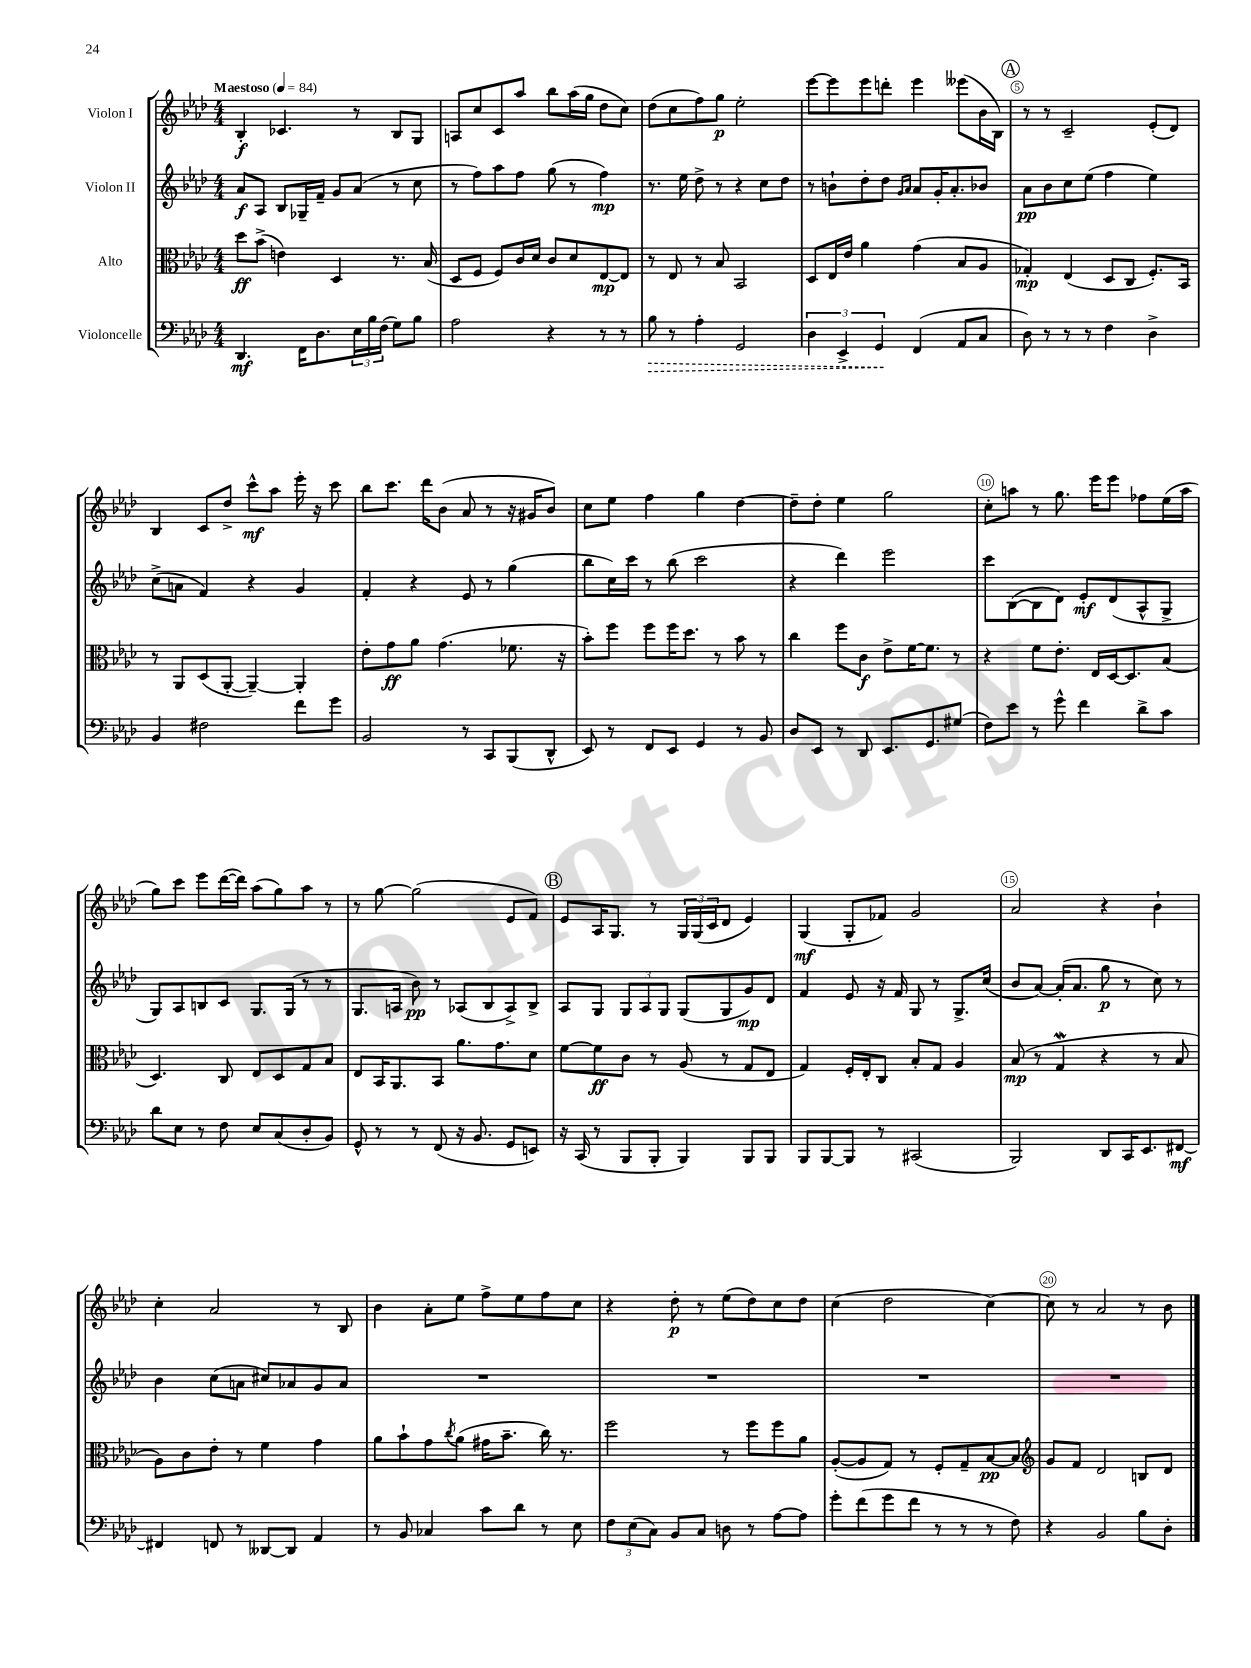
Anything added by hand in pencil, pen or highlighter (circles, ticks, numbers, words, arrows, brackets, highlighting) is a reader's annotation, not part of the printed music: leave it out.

**kern	**kern	**kern	**kern
*staff4	*staff3	*staff2	*staff1
*clefF4	*clefC3	*clefG2	*clefG2
*k[b-e-a-d-]	*k[b-e-a-d-]	*k[b-e-a-d-]	*k[b-e-a-d-]
*M4/4	*M4/4	*M4/4	*M4/4
*MM84	*MM84	*MM84	*MM84
4.DD-/	8dd-\L	8a-/L	4B-'/
.	(8b-^\J	8A-/J	.
.	4e\)	8B-/L	4.c-/
16FF\LK	.	16G-~/L	.
8.D-\	.	16f~/JJ	.
.	4D-/	8g/L	.
24E-\L	.	(8a-/J	8r
24B-\	.	.	.
(24F\JJ	.	.	.
8G\L)	8.r	8r	8B-/L
8B-\J	.	8cc\	8G/J
.	(16B-/	.	.
=	=	=	=
2A-\	8D-/L	8r	8A/L
.	8F/J	8ff\L)	8cc/
.	8F/L)	8aa-\	8c/
.	16c/L	8ff\J	8aa-/J
.	16d-/JJ	.	.
4r	8c/L	(8gg\	8bb-\L
.	8d-/	8r	(16aa-\L
.	.	.	16gg\JJ
8r	[8E-/	4ff\)	8dd-\L
8r	8E-/]J	.	8cc\J)
=	=	=	=
8B-\	8r	8.r	(8dd-\L
8r	8E-/	.	8cc\
.	.	16ee-\	.
4A-'\	8r	8dd-^\	8ff\)
.	8B-/	8r	8gg\J
2GG/	2BB-/	4r	2ee-'\
.	.	8cc\L	.
.	.	8dd-\J	.
=	=	=	=
6D-\	8D-/L	8r	[8eee-\L
.	16E-/L	8b`\L	8eee-\]
6EE-^/	.	.	.
.	16e-/JJ	.	.
.	4a-\	8dd-'\	8eee-\
6GG/	.	.	.
.	.	8dd-\J	8ddd'\J
.	.	16qqg/LL	.
.	.	16qqa-/JJ	.
(4FF/	(4g\	8a-/L	4eee-\
.	.	16g'/K	.
.	.	8.a-'/	.
8AA-/L	8B-/L	.	(8eee--\L
8C/J	8A-/J	8b-/J	16b-\L
.	.	.	16B-\JJ)
=	=	=	=
8D-\)	4G-'/)	8a-\L	8r
8r	.	8b-\	8r
8r	(4E-/	8cc\	2c~/
8r	.	(8ee-\J	.
4F\	8D-/L	4ff\	.
.	8C/J	.	.
4D-^\	8.F'/L)	4ee-\)	(8e-'/L
.	.	.	8d-/J)
.	16BB-/Jk	.	.
=	=	=	=
4BB-/	8r	(8cc^\L	4B-/
.	8AA-/L	8a\J	.
2F#\	(8D-/	4f/)	8c/L
.	[8AA-'/J	.	8dd-^/J
.	4AA-~/_)	4r	8ccc^^\L
.	.	.	8aa-\J
8f\L	4AA-'/]	4g/	16eee-'\
.	.	.	16r
8g\J	.	.	8ccc\
=	=	=	=
2BB-/	8e-'\L	4f'/	8bb-\L
.	8g\	.	8.ccc\J
.	8a-\J	4r	.
.	.	.	16ddd-\LK
.	(4.g\	.	(8b-\J
8r	.	8e-/	8a-/
8CC/L	.	8r	8r
(8BBB-/	8.f-\	(4gg\	16r
.	.	.	16g#/LK
8DD-^^/J	.	.	8b-/J)
.	16r	.	.
=	=	=	=
8EE-/)	8b-'\L)	8bb-\L	8cc\L
8r	8ff\J	16cc\L)	8ee-\J
.	.	16ccc\JJ	.
8FF/L	8ff\L	8r	4ff\
8EE-/J	16ff\K	(8bb-\	.
.	8.dd-\J	.	.
4GG/	.	2ccc\	4gg\
.	8r	.	.
8r	8b-\	.	[4dd-\
8BB-/	8r	.	.
=	=	=	=
8D-/L	4cc\	4r	8dd-~\]L
8EE-/J	.	.	8dd-'\J
8r	8ff\L	4ddd-\)	4ee-\
8DD-/	8c\J	.	.
8.EE-/L	8e-^\L	2eee-\	2gg\
.	[16f\K	.	.
8.GG/	8.f\]J	.	.
(8G#/J	8r	.	.
=	=	=	=
8F\L)	4r	8ccc\L	8cc'\L
8e-\J	.	([8B-\	8aa\J
8r	8f\L	8B-\]	8r
8g^^\	8.e-'\J	8d-\J)	8.gg\
4f\	.	8e-'/L	.
.	16E-/LL	.	16eee-\LK
.	[16D-/J	(8d-/	8eee-\J
.	8.D-/]	.	.
8d-^\L	.	8A-^^/	8ff-\L
8c\J	(8B-/J	8G^/J	(16ee-\L
.	.	.	16aa\JJ
=	=	=	=
8d-\L	4.D-/)	8G/L)	8gg\L)
8E-\J	.	8A-/	8ccc\J
8r	.	8B/	8eee-\L
8F\	8C/	8c/J	([16ddd-\L
.	.	.	16ddd-\]JJ)
8E-/L	8E-/L	8.G/L	(8aa-\L
(8C/	8D-/	.	8gg\)
.	.	(16G/Jk	.
8D-'/	8G/	8r	8aa-\J
8BB-/J)	8B-/J	8r	8r
=	=	=	=
8GG^^/	8E-/L	8.G/L	8r
8r	16BB-/K	.	[8gg\
.	8.AA-/	16A/Jk	.
8r	.	8b-\)	(2gg\]
(8FF/	8BB-/J	8r	.
16r	8.a-\L	(8A-/L	.
8.BB-/	.	.	.
.	.	8B-/	.
.	8.g\	.	.
8GG/L	.	8A-^/)	8e-/L
8EE/J)	8d-\J	8B-^/J	8f/J)
=	=	=	=
16r	[8f\L	8A-/L	8e-/L
(16CC/	.	.	.
8r	8f\]	8G/J	16A-/K
.	.	.	8.G/J
8BBB-/L	8c\J	12G/L	.
.	.	12A-/	.
8BBB-'/J	8r	.	8r
.	.	12G/J	.
4BBB-/)	(8A-/	(8G/L	24G/LL
.	.	.	(24G/
.	.	.	24c/J
.	8r	8G/	8d-/J
8BBB-/L	8G/L	8g/)	4e-/)
8BBB-/J	8E-/J	8d-/J	.
=	=	=	=
8BBB-/L	4G/)	4f/	(4G/
[8BBB-/	.	.	.
8BBB-/]J	16F'/LL	8e-/	8G'/L
.	16E-'/J	.	.
8r	8C/J	16r	8f-/J)
.	.	16f/	.
(2CC#/	8B-'/L	8G/	2g/
.	8G/J	8r	.
.	4A-/	8.G^/L	.
.	.	(16cc/Jk	.
=	=	=	=
2BBB-/)	(8B-/	8b-/L	2a-/
.	8r	[8a-/J)	.
.	4G/	(16a-'/]LK	.
.	.	8.a-/J	.
8DD-/L	4r	8gg\	4r
16CC/K	.	8r	.
8.EE-/	.	.	.
.	8r	8cc\)	4b-`\
[8FF#/J	8B-/	8r	.
=	=	=	=
4FF#/]	8A-\L)	4b-\	4cc'\
.	8c\	.	.
8FF/	8e-'\J	(8cc\L	2a-/
8r	8r	8a\J	.
[8DD--/L	4f\	8cc#/L)	.
8DD--/]J	.	8a-/	.
4AA-/	4g\	8g/	8r
.	.	8a-/J	8B-/
=	=	=	=
8r	8a-\L	1r	4b-\
8BB-/	8b-`\	.	.
4C-/	8g\	.	8a-'\L
.	8qcc/	.	.
.	(8a-\J	.	8ee-\J
8c\L	16g#\LK	.	8ff^\L
.	8.b-~\J	.	.
8d-\J	.	.	8ee-\
8r	16cc\)	.	8ff\
.	8.r	.	.
8E-\	.	.	8cc\J
=	=	=	=
12F\L	2ff\	1r	4r
(12E-\	.	.	.
12C\J)	.	.	.
8BB-/L	.	.	8dd-'\
8C/J	.	.	8r
8D\	8r	.	(8ee-\L
8r	8ff\L	.	8dd-\)
[8A-\L	8ff\	.	8cc\
8A-\]J	8a-\J	.	8dd-\J
=	=	=	=
8g'\L	([8A-'/L	1r	(4cc\
(8f\	8A-/]	.	.
8g\	8G/J)	.	2dd-\
8f\J	8r	.	.
8r	8F'/L	.	.
8r	8G~/	.	.
8r	[8B-/	.	[4cc\)
8F\)	8B-/]J	.	.
=	=	=	=
*	*clefG2	*	*
4r	8g/L	1r	8cc\]
.	8f/J	.	8r
2BB-/	2d-/	.	2a-/
8B-\L	8B/L	.	8r
8D-'\J	8d-/J	.	8b-\
==	==	==	==
*-	*-	*-	*-
